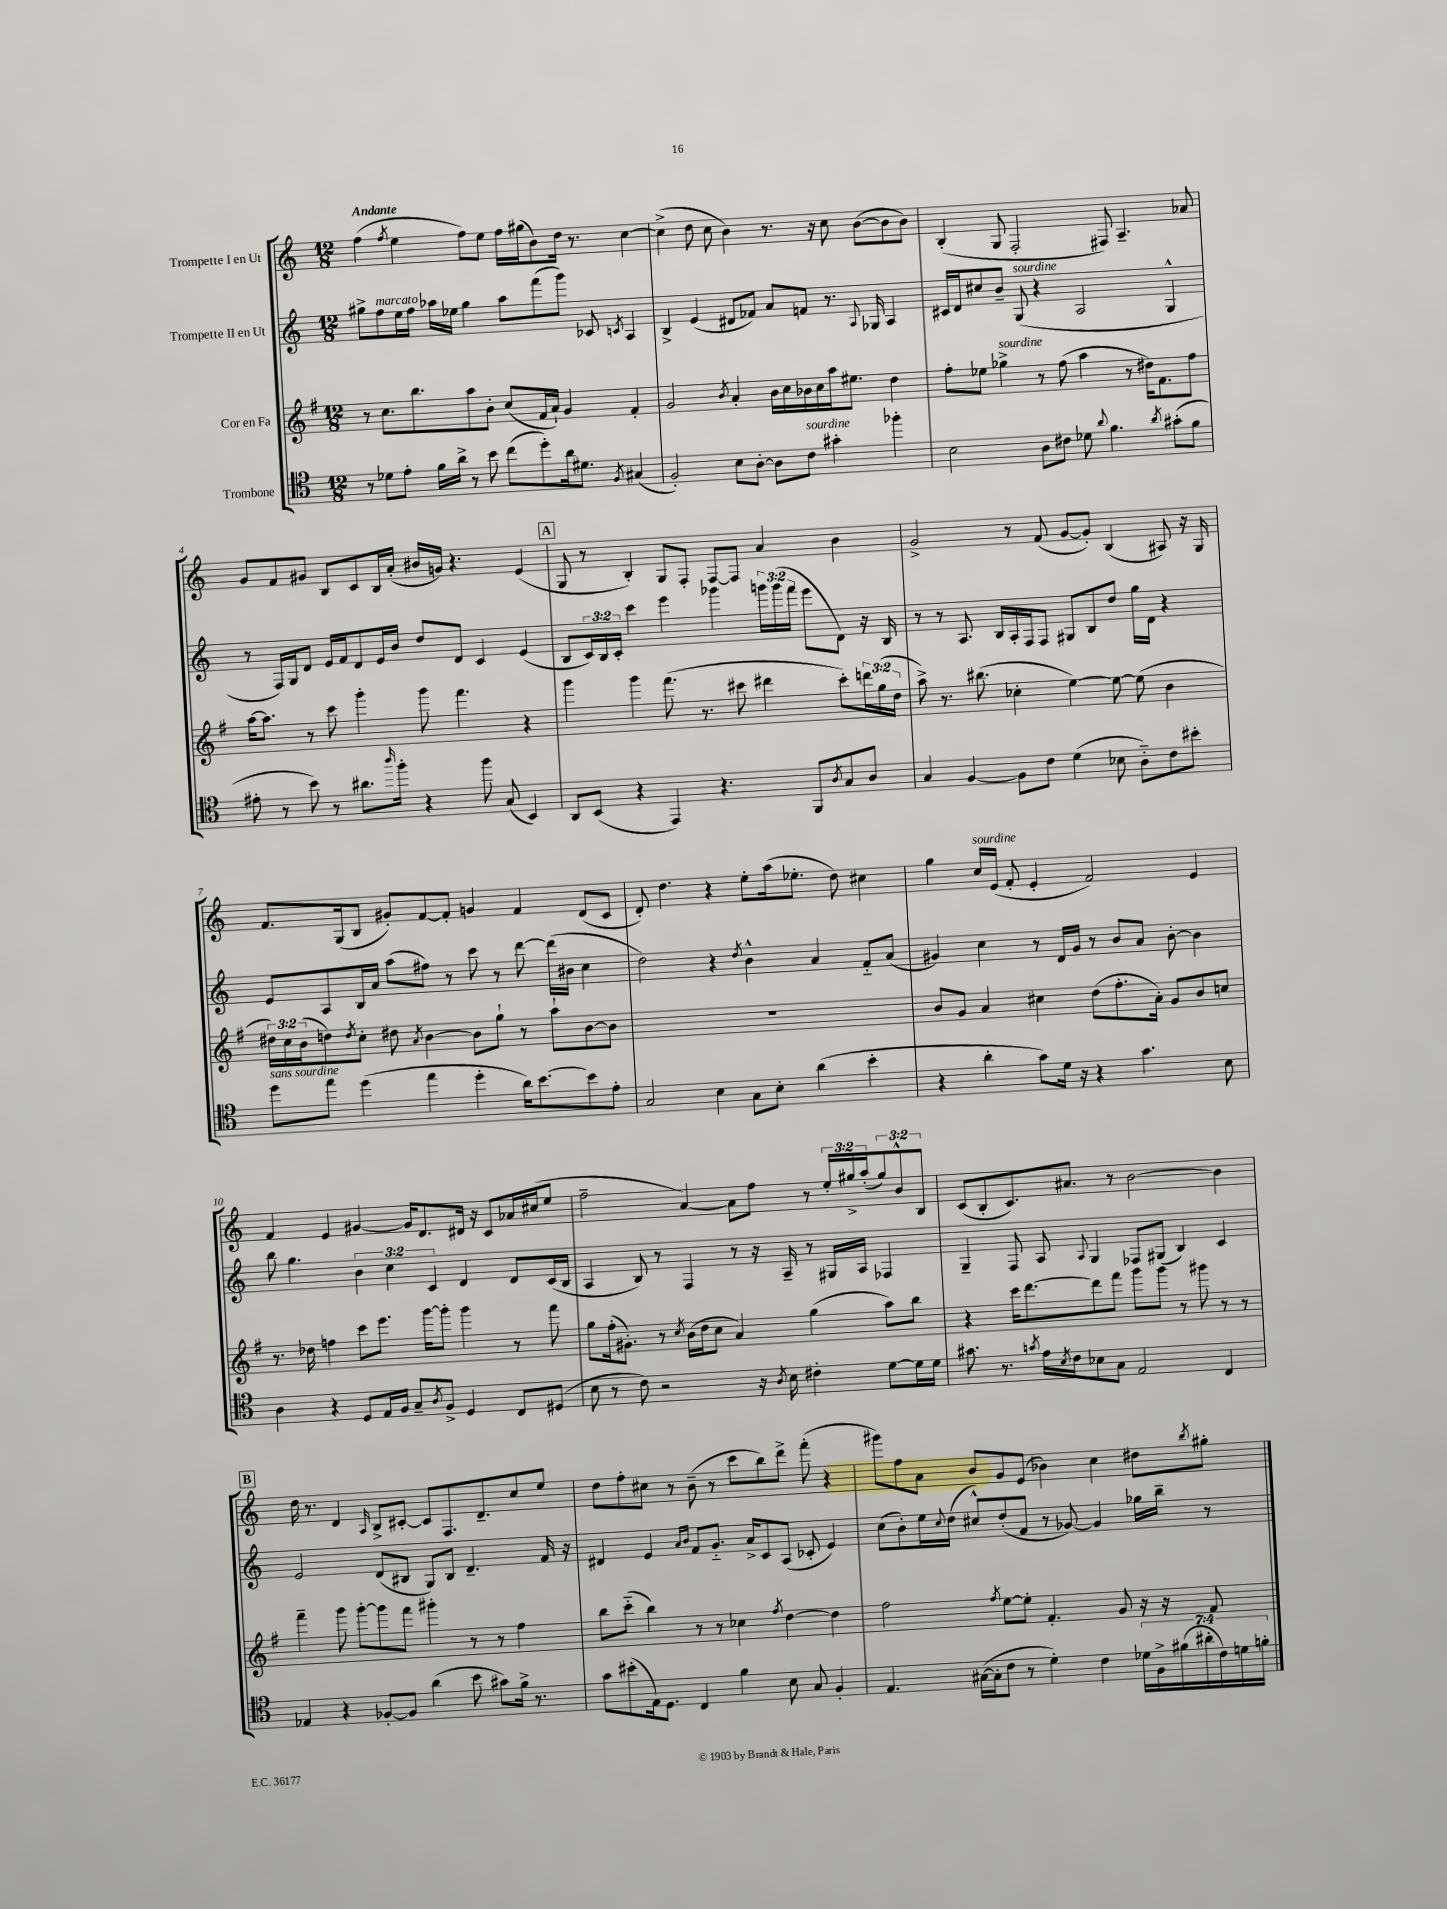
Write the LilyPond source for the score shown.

<<
\new StaffGroup <<
\new Staff = "s0" \with { instrumentName = "Trompette I en Ut" } {
    \clef treble \key c \major \numericTimeSignature \time 12/8 \override Staff.TupletNumber.text = #tuplet-number::calc-fraction-text \tempo "Andante"
    f''4( \acciaccatura { f''8 } e''4 f''8) e''8 f''16 gis''16( b'8) d''16 r8. c''4~ |
    c''4->( d''8 c''8 b'4) r8. r16 c''8 b'8~( b'8 b'8) |
    b4-.( g8 f2-. fis8) a4.-- aes'8 |
    g'8 f'8 gis'8 b8 c'8 b16 a'16-.( bis'16 g'16) r4. e'4( |
    \mark \markup { \box "A" } g8 r8 b4-.) g8 f8-. f8~ f8 a'4 b'4 |
    g'2-> r8 f'8( g'8~ g'8-.) b4( ais8) r16 g16 |
    f'8. g16( b8 gis'8-.) f'8~ f'8-. g'4 f'4 d'8( c'8 |
    d'8-.) d''4. r4 e''8-. a''16( ees''8.-. d''8) cis''4 |
    g''4 c''16^\markup { \italic "sourdine" } e'16( f'8-. e'4-. f'2) e'4 |
    f'4 e'4 gis'4~ gis'16 d'8. dis'16 r16 c'8 aes'16 cis''16( e''8 |
    f''2-- a'4~) a'8 f''8 r8 \tuplet 3/2 { e''16-. gis''16-> a''16-.( } \tuplet 3/2 { gis''8) b'8-^ b8 } |
    c'8( b8-. c'8.) ais'8. r8 b'2~ b'4 |
    \mark \markup { \box "B" } d''16 r8. d'4 \grace { a16 } b8-> cis'8~-. cis'8 f8. d'8.-- c''8 e''8 |
    d''8 f''8-. cis''8 r8 b'8--( r8 c'''8 b''8) d'''8-> f'''8-.( r4 |
    gis'''8) f''8 a'8 b'8 g'8 e'8( bes'4) c''4 dis''8 \acciaccatura { b''8 } gis''8-. \bar "|." |
}
\new Staff = "s1" \with { instrumentName = "Trompette II en Ut" } {
    \clef treble \key c \major \numericTimeSignature \time 12/8 \override Staff.TupletNumber.text = #tuplet-number::calc-fraction-text
    gis''8-> f''8^\markup { \italic "marcato" } e''16 f''16 aes''16 ees''16 gis''4 aes''8 f'''8( g'''8) ces'8 \acciaccatura { c'8 } a4 |
    b4-> e'4( dis'8 fes'8) a'8 f'8 r8. \appoggiatura { a8 } ges16 a4 |
    cis'16 d'16 cis''8 b'8-- g8^\markup { \italic "sourdine" }( r4 a2 g4-^ |
    r8 f16) g16 d'8 e'16 f'16 d'8 e'16 b'16 d''8 d'8 c'4 e'4( |
    \mark \markup { \box "A" } b8 \tuplet 3/2 { c'16) b16 c'16-. } c'''4 e'''4 ges'''4 \tuplet 3/2 { g'''16 g'''16( f'''16 } e'''8 d'8) r16 b16 |
    r8 r8 a8. b16 a16-. f16 f8 gis8 b8 d''8 g''16 d'16 r4 |
    e'8 a8 b16 a'16 a''8( fis''8) r8 c'''8 r8 d'''8~ d'''16( bis'16 c''4 |
    d''2) r4 \acciaccatura { d''8 } b'4-^ a'4 f'8-_ a'8( |
    gis'4) c''4 r8 d'16 gis'16 r8 b'8 a'8 b'8~-. b'4 |
    b''8 g''4. \tuplet 3/2 { b'4 c''4 c'4 } d'4 d'8 c'16( b16 |
    a4 b8) r8 f4 r8 r16 a16-- r8 gis16 a16 fes4 |
    g4-- f8 a8 \appoggiatura { a8 } g4 fes8 gis8( b4) c'4 |
    \mark \markup { \box "B" } e'2 d'8( bis8 g8) bis8 d'4.-- f'16 r16 |
    dis'4 e'4 \grace { a'16 b'16 } f'8 g'8.-_ a'16-> c'8 a8( ces'8-. e'4) |
    c''8( b'8-.) e''16 \appoggiatura { c''8 } d''16( cis''8-^) d''8-.( f'8 r8 ges'8~) ges'4 ges''16 b''16-- r8 \bar "|." |
}
\new Staff = "s2" \with { instrumentName = "Cor en Fa" } {
    \clef treble \key g \major \numericTimeSignature \time 12/8 \override Staff.TupletNumber.text = #tuplet-number::calc-fraction-text
    r8 c''8. b''8. a''8 b'8-. c''8( fis'16 a'16-!) g'4 fis'4-. |
    g'2 \acciaccatura { b'8 } a'4-. b'16 c''16 bes'16 c''16 a''16 eis''8. d''4 |
    fis''8-. ees''8 ges''4->^\markup { \italic "sourdine" } r8 fis''8( a''4 r8 dis''16) fis'8. fis''8 |
    a''16~ a''8. r8 c'''8 g'''4-. g'''8 fis'''4. r4 |
    \mark \markup { \box "A" } g'''4 g'''4 fis'''8.( r8. cis'''8 dis'''4 cis'''8-.) \tuplet 3/2 { d'''16 g''16( d''16 } |
    a''8->) r8. bis''8.( ces''4-. e''4~) e''8~ e''8( b'4 |
    \tuplet 3/2 { dis''16) c''16 b'16( } d''8) \acciaccatura { d''8 } c''8-. dis''8 \acciaccatura { a'8 } b'4~ b'8 g''8-! r8 a''8-! b'8~ b'8 |
    R1. |
    b'8 g'8 a'4 cis''4 d''8( fis''8.-. a'16-.) g'8 b'8 c''8 |
    r8. des''16 f''4 c'''8 e'''8. g'''16~ g'''8-. g'''4 r8 fis'''8 |
    g''8 fis''16-.( gis'8.-.) r8 \acciaccatura { c''8 } b'16( d''16 c''8 a'4) g''4( a''8) b''8 |
    r4 c'''16 d'''8.~ d'''8 fis'''8 g'''8 g'''8 r8 gis'''8 r8 r8 |
    \mark \markup { \box "B" } fis'''4-- g'''8 g'''8~-. g'''8 fis'''8 gis'''4-. r8 r8 fis''4 |
    b''8 c'''8-_( b''4) r8 r8 ces''4 \acciaccatura { fis''8 } d''4~ d''4 |
    fis''2 \acciaccatura { fis''8 } e''8~ e''8-. fis'4.-. g'8 r16 r16 fis'8 \bar "|." |
}
\new Staff = "s3" \with { instrumentName = "Trombone" } {
    \clef tenor \key c \major \numericTimeSignature \time 12/8 \override Staff.TupletNumber.text = #tuplet-number::calc-fraction-text
    r8 des'8 e'8-. f'16 a'16-> r8 b'8 c''8( d''8-.) a'16 dis'8. \acciaccatura { f8 } gis4( |
    f2-.) b8 a8~-. a8 c'8^\markup { \italic "sourdine" } gis'4-. fes''4-. |
    b2 a8 cis'8 des'8 \appoggiatura { a'8 } f'4. \acciaccatura { a'8 } gis'8-.( f'8 |
    eis'8-. r8 b'8) r8 ais'8. \grace { a''16 } f''16-. r4 f''8 g8( b,4) |
    \mark \markup { \box "A" } a,8 b,8( r4 e,4) r4. f,8 \acciaccatura { a8 } g8 a8 |
    g4 f4~ f8 c'8 d'4( bes8 a8-_) c'8 bis'8-. |
    d''8^\markup { \italic "sans sourdine" } e''8 d''4( e''4 d''4-. a'16) b'8.~ b'8 e'8-. |
    g2 b4 g8 b8-. a'4( b'4-. |
    r4 a'4-. g'8) d'16 r16 r4 g'4. b8 |
    a4 r4 d8 e16 f16 g8-- \acciaccatura { a8 } f8-> d4 c8 dis8( |
    b8 r8 c'8) r2 r16 \acciaccatura { a8 } b16 cis'4-. d'8~ d'16 d'16 |
    gis'8. r8. \acciaccatura { g'8 } e'16 \acciaccatura { b8 } c'16 bes8 g8 e2 c4 |
    \mark \markup { \box "B" } ees4 r4 fes8~-. fes8 a'4( b'8 gis'8) f'16-> r8. |
    g'8 bis'8-.( e16) d8. c4 f'4 b8 g8 f4-. |
    e4. gis16~( gis16-. c'8 r8 d'4-.) c'4 \tuplet 7/4 { des'16 f16-> fis'16( ais'16-. c'16) d'16 f'16-. } \bar "|." |
}
>>
>>
